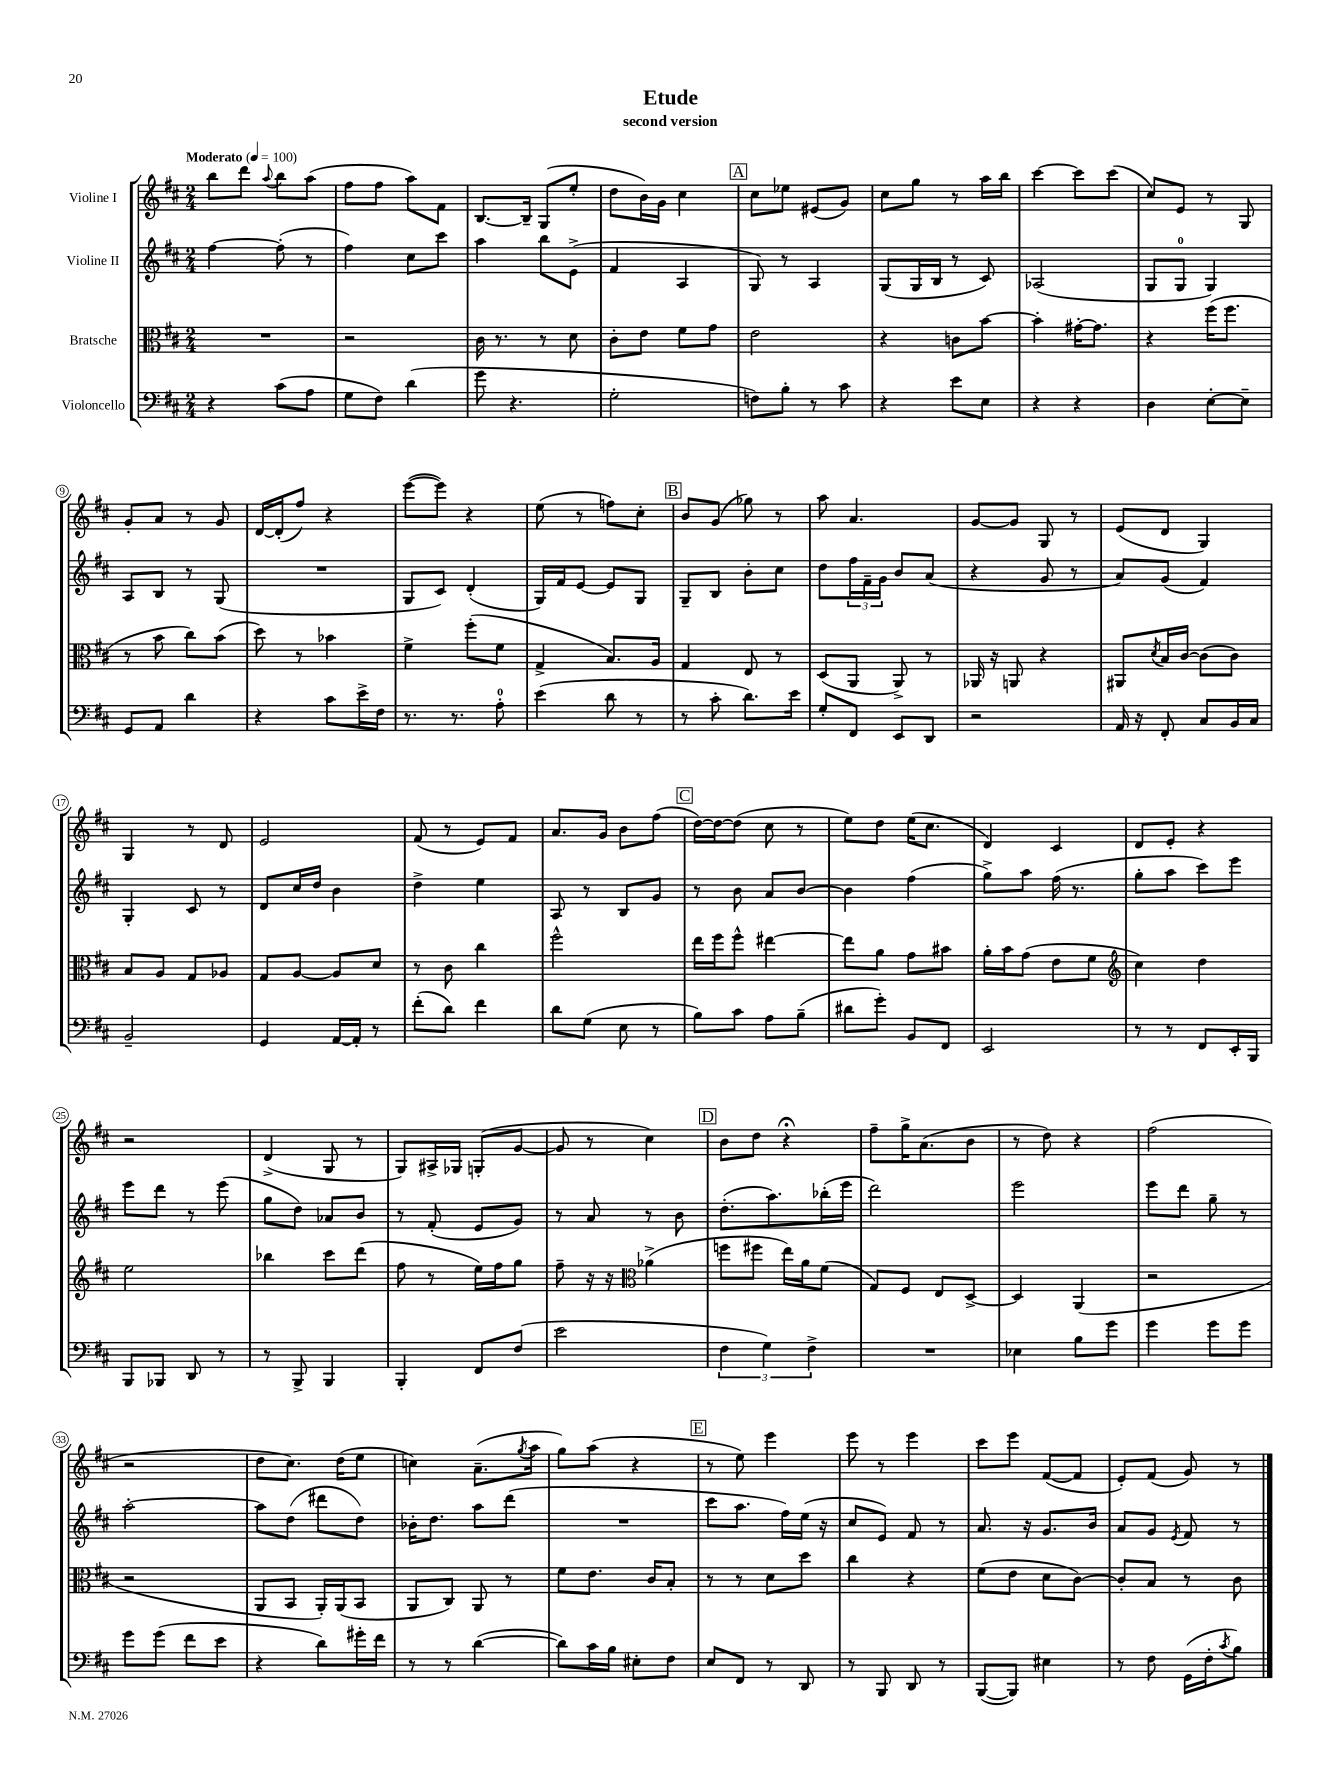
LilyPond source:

\header { title = "Etude" subtitle = "second version" }
<<
\new StaffGroup <<
\new Staff = "s0" \with { instrumentName = "Violine I" } {
    \clef treble \key d \major \numericTimeSignature \time 2/4 \tempo "Moderato" 4 = 100
    b''8 d'''8 \appoggiatura { a''8 } b''8 a''8( |
    fis''8 fis''8 a''8) fis'8 |
    b8.~ b16-- g8( e''8-. |
    d''8 b'16) g'16 cis''4 |
    \mark \markup { \box "A" } cis''8 ees''8 eis'8( g'8) |
    cis''8 g''8 r8 a''16 b''16 |
    cis'''4~ cis'''8 cis'''8( |
    cis''8) e'8 r8 g8 |
    g'8-. a'8 r8 g'8 |
    d'16~ d'16-.( fis''8) r4 |
    e'''8~( e'''8) r4 |
    e''8( r8 f''8) cis''8-. |
    \mark \markup { \box "B" } b'8 g'8( ges''8) r8 |
    a''8 a'4. |
    g'8~ g'8 g8 r8 |
    e'8( d'8 g4) |
    g4 r8 d'8 |
    e'2 |
    fis'8( r8 e'8) fis'8 |
    a'8. g'16 b'8 fis''8( |
    \mark \markup { \box "C" } d''16~) d''16~ d''8( cis''8 r8 |
    e''8) d''8 e''16( cis''8. |
    d'4) cis'4 |
    d'8 e'8-. r4 |
    r2 |
    d'4->( g8 r8 |
    g8) ais16-> ges16 g8-.( g'8~ |
    g'8 r8 cis''4) |
    \mark \markup { \box "D" } b'8 d''8 r4\fermata |
    fis''8-- g''16-> a'8.( b'8 |
    r8 d''8) r4 |
    fis''2( |
    r2 |
    d''8 cis''8.) d''16( e''8 |
    c''4) a'8.--( \acciaccatura { g''8 } a''16 |
    g''8) a''8( r4 |
    \mark \markup { \box "E" } r8 e''8) e'''4 |
    e'''8 r8 e'''4 |
    cis'''8 e'''8 fis'8~( fis'8 |
    e'8-.) fis'8( g'8) r8 \bar "|." |
}
\new Staff = "s1" \with { instrumentName = "Violine II" } {
    \clef treble \key d \major \numericTimeSignature \time 2/4
    fis''4~ fis''8-.( r8 |
    fis''4) cis''8 cis'''8 |
    a''4 b''8 e'8->( |
    fis'4 a4 |
    \mark \markup { \box "A" } g8) r8 a4 |
    g8( g16 b16 r8 cis'8) |
    aes2( |
    g8 g8-0 g4) |
    a8 b8 r8 g8( |
    R2 |
    g8 cis'8) d'4-.( |
    g16) fis'16 e'8~ e'8 g8 |
    \mark \markup { \box "B" } g8-- b8 b'8-. cis''8 |
    d''8 \tuplet 3/2 { fis''16 fis'16-- g'16 } b'8 a'8( |
    r4 g'8 r8 |
    a'8) g'8( fis'4) |
    g4-. cis'8 r8 |
    d'8 cis''16 d''16 b'4 |
    d''4-> e''4 |
    a8 r8 b8 g'8 |
    \mark \markup { \box "C" } r8 b'8 a'8 b'8~ |
    b'4 fis''4( |
    g''8->) a''8 fis''16( r8. |
    g''8-. a''8 cis'''8) e'''8 |
    e'''8 d'''8 r8 e'''8( |
    g''8 d''8) aes'8 b'8 |
    r8 fis'8-.( e'8 g'8) |
    r8 a'8 r8 b'8 |
    \mark \markup { \box "D" } d''8.-.( a''8.) bes''16-.( e'''16 |
    d'''2) |
    e'''2 |
    e'''8 d'''8 g''8-- r8 |
    a''2~-. |
    a''8 d''8( dis'''8 d''8) |
    bes'16-. d''8. a''8 d'''8( |
    R2 |
    \mark \markup { \box "E" } cis'''8 a''8. fis''16) e''16( r16 |
    cis''8 e'8) fis'8 r8 |
    a'8. r16 g'8. b'16 |
    a'8 g'8 \acciaccatura { e'8 } fis'8 r8 \bar "|." |
}
\new Staff = "s2" \with { instrumentName = "Bratsche" } {
    \clef alto \key d \major \numericTimeSignature \time 2/4
    R2 |
    r2 |
    cis'16 r8. r8 d'8 |
    cis'8-. e'8 fis'8 g'8 |
    \mark \markup { \box "A" } e'2 |
    r4 c'8 b'8~ |
    b'4-. gis'16~-. gis'8. |
    r4 fis''16( fis''8. |
    r8 b'8 cis''8) b'8( |
    d''8) r8 bes'4 |
    fis'4-> fis''8-.( fis'8 |
    g4-> b8.) a16 |
    \mark \markup { \box "B" } g4 e8 r8 |
    d8( a,8 a,8->) r8 |
    aes,16 r16 a,8 r4 |
    ais,8 \acciaccatura { d'8 } b16 cis'16~ cis'8( cis'8) |
    b8 a8 g8 aes8 |
    g8 a8~ a8 d'8 |
    r8 cis'8 cis''4 |
    fis''2-^ |
    \mark \markup { \box "C" } e''16 fis''16 fis''8-^ eis''4~ |
    eis''8 a'8 g'8 bis'8 |
    a'16-. b'16 g'8( e'8 fis'8 |
    \clef treble cis''4) d''4 |
    e''2 |
    bes''4 cis'''8 d'''8( |
    fis''8 r8 e''16) fis''16 g''8 |
    fis''8-- r16 r16 \clef alto aes'4->( |
    \mark \markup { \box "D" } f''8 fis''8 e''16) a'16 fis'8( |
    g8) fis8 e8 d8~-> |
    d4 a,4( |
    r2 |
    r2 |
    a,8 b,8 a,16-.) a,16( b,8 |
    a,8 cis8) a,8 r8 |
    fis'8 e'8. cis'16 b8-. |
    \mark \markup { \box "E" } r8 r8 d'8 d''8 |
    cis''4 r4 |
    fis'8( e'8 d'8 cis'8~) |
    cis'8-. b8 r8 cis'8 \bar "|." |
}
\new Staff = "s3" \with { instrumentName = "Violoncello" } {
    \clef bass \key d \major \numericTimeSignature \time 2/4
    r4 cis'8( a8 |
    g8 fis8) d'4( |
    g'8 r4. |
    g2-. |
    \mark \markup { \box "A" } f8) b8-. r8 cis'8 |
    r4 e'8 e8 |
    r4 r4 |
    d4 e8~-. e8-- |
    g,8 a,8 d'4 |
    r4 cis'8 e'16-> fis16 |
    r8. r8. a8-0-. |
    e'4( d'8 r8 |
    \mark \markup { \box "B" } r8 cis'8-. d'8.) e'16 |
    g8-. fis,8 e,8 d,8 |
    r2 |
    a,16 r16 fis,8-. cis8 b,16 cis16 |
    b,2-- |
    g,4 a,16~ a,16-. r8 |
    fis'8-.( d'8) fis'4 |
    d'8 g8( e8 r8 |
    \mark \markup { \box "C" } b8) cis'8 a8 b8--( |
    dis'8 g'8-.) b,8 fis,8 |
    e,2 |
    r8 r8 fis,8 e,16-. b,,16 |
    b,,8 bes,,8 d,8 r8 |
    r8 b,,8-> b,,4 |
    b,,4-. fis,8 fis8( |
    e'2 |
    \mark \markup { \box "D" } \tuplet 3/2 { fis4 g4) fis4-> } |
    R2 |
    ees4 b8 g'8 |
    g'4 g'8 g'8 |
    g'8 g'8( fis'8 e'8 |
    r4 d'8) gis'16-. fis'16 |
    r8 r8 d'4~( |
    d'8) cis'16 b16 eis8-. fis8 |
    \mark \markup { \box "E" } e8 fis,8 r8 d,8 |
    r8 b,,8 d,8 r8 |
    b,,8~( b,,8) eis4 |
    r8 fis8 g,16( fis16-. \acciaccatura { cis'8 } b8) \bar "|." |
}
>>
>>
\layout { \context { \Score \override BarNumber.stencil = #(make-stencil-circler 0.1 0.3 ly:text-interface::print) } }
